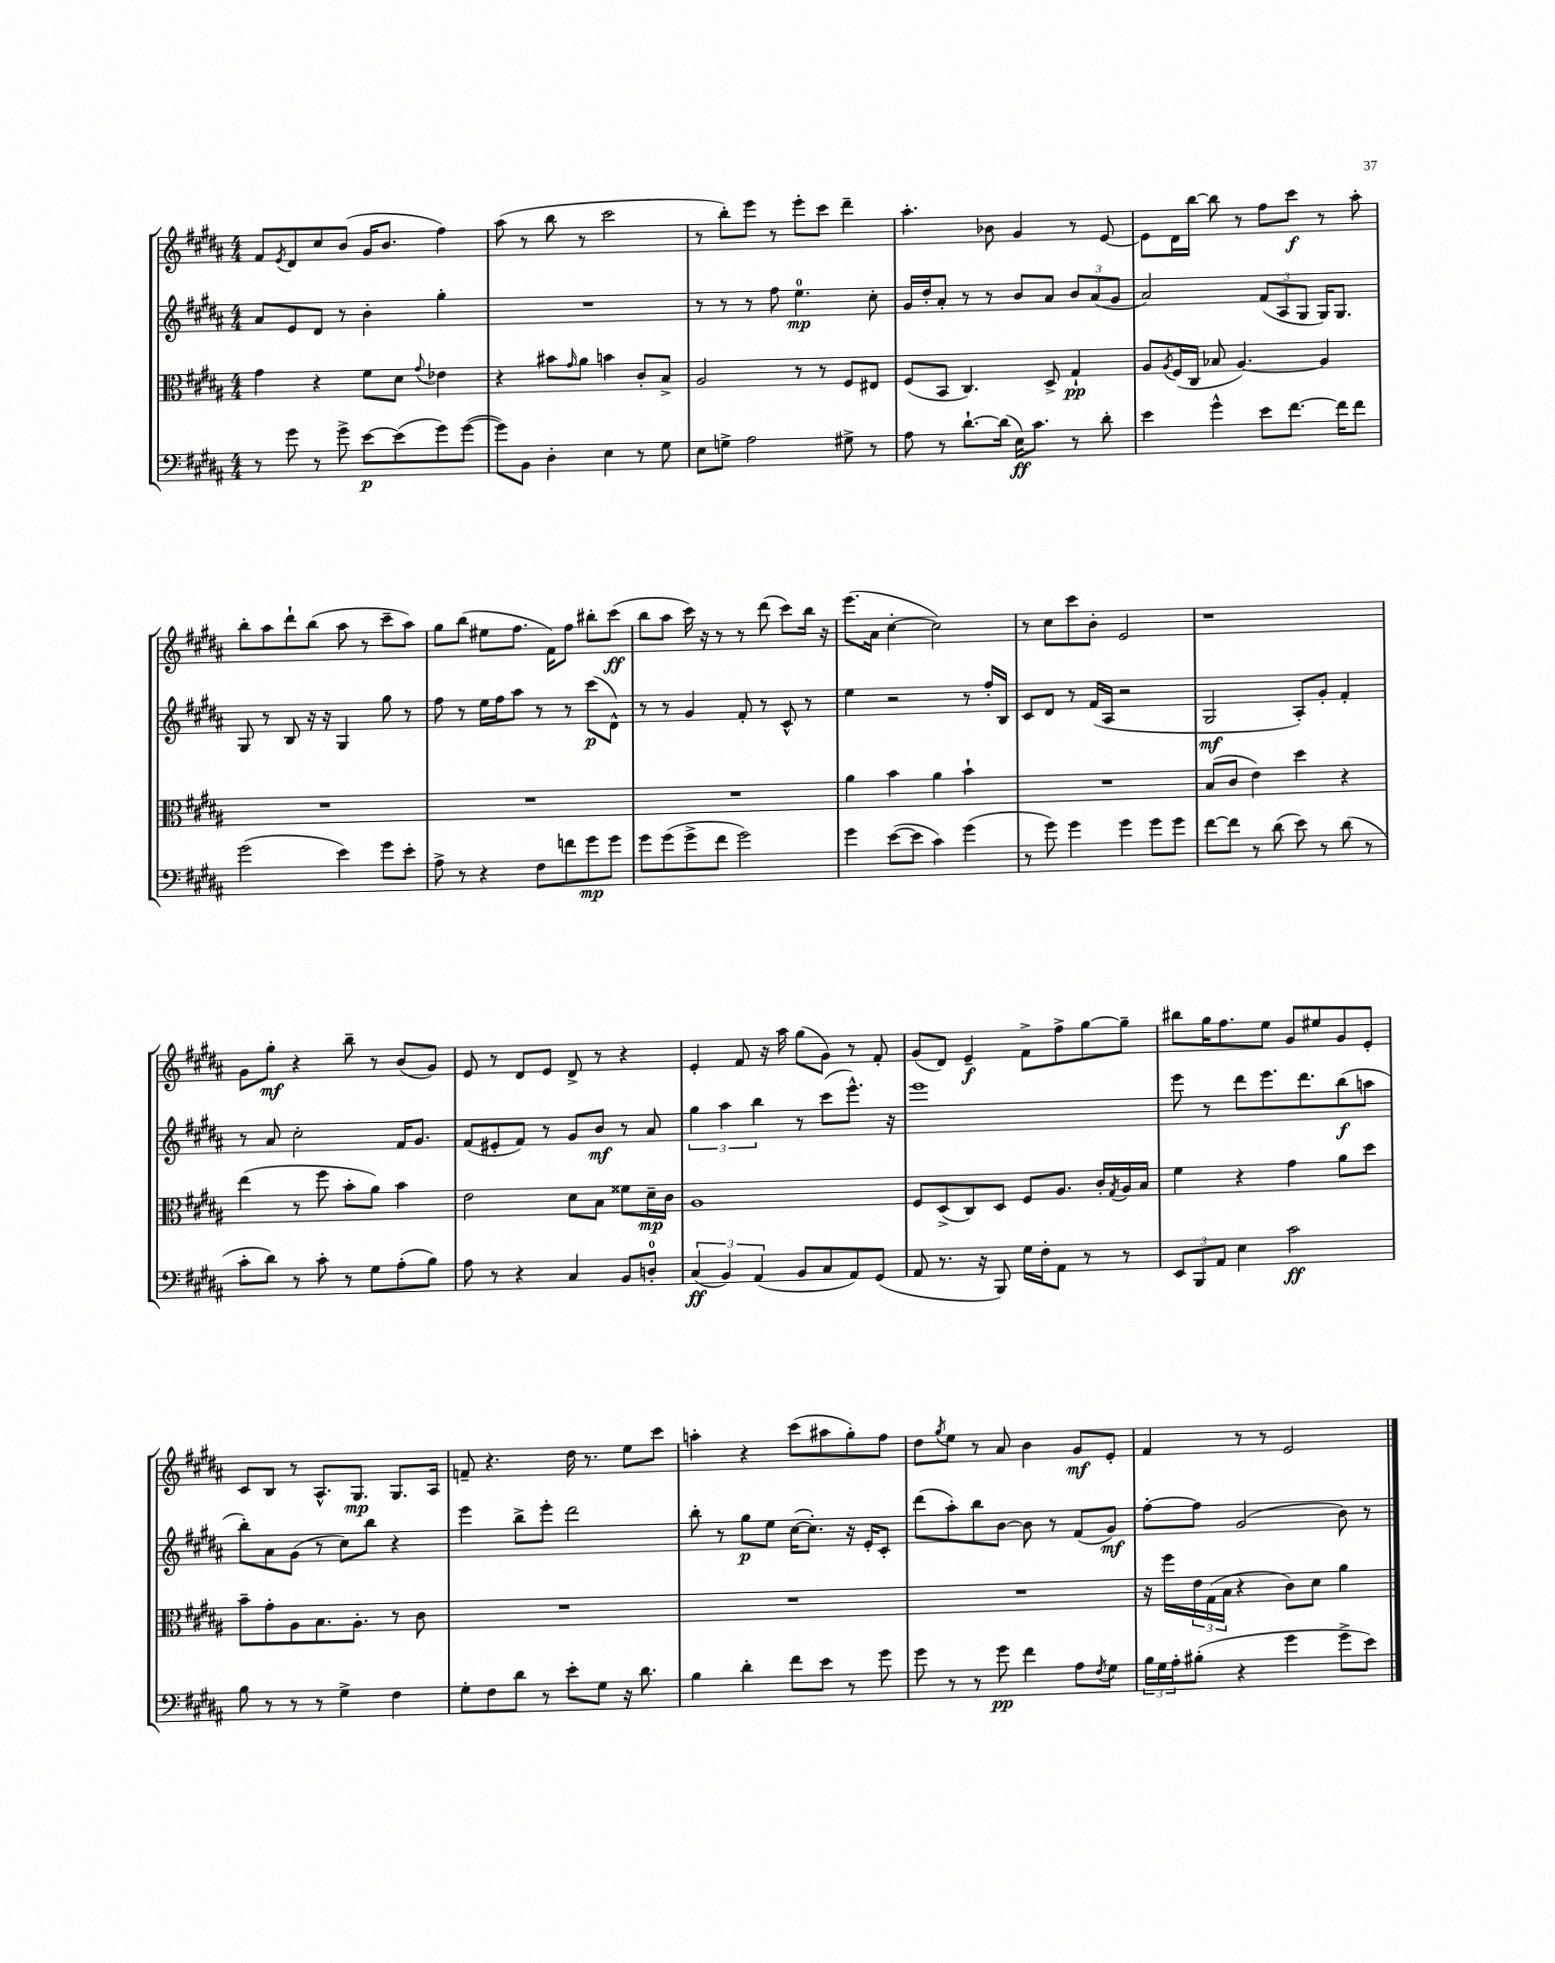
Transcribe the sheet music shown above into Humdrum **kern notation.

**kern	**dynam	**kern	**dynam	**kern	**dynam	**kern	**dynam
*part4	*part4	*part3	*part3	*part2	*part2	*part1	*part1
*staff4	*staff4	*staff3	*staff3	*staff2	*staff2	*staff1	*staff1
*clefF4	*	*clefC3	*	*clefG2	*	*clefG2	*
*k[f#c#g#d#a#]	*	*k[f#c#g#d#a#]	*	*k[f#c#g#d#a#]	*	*k[f#c#g#d#a#]	*
*M4/4	*	*M4/4	*	*M4/4	*	*M4/4	*
=25	=25	=25	=25	=25	=25	=25	=25
8r	.	4g#\	.	8a#/L	.	8f#/L	.
.	.	.	.	.	.	8qe/	.
8g#\	.	.	.	8e/	.	8d#/	.
8r	.	4r	.	8d#/J	.	8cc#/	.
8g#^\	.	.	.	8r	.	(8b/J	.
[8e\L	p	8f#\L	.	4b'\	.	16g#/KL	.
.	.	.	.	.	.	8.b/J	.
(8e\]	.	8d#\J	.	.	.	.	.
.	.	8qqg#/	.	.	.	.	.
8g#\)	.	4e-X\	.	4gg#'\	.	4ff#\)	.
([8g#\J	.	.	.	.	.	.	.
=26	=26	=26	=26	=26	=26	=26	=26
8g#\L])	.	4r	.	1r	.	(8aa#\	.
8BB\J	.	.	.	.	.	8r	.
4D#'\	.	8b#X\L	.	.	.	8bb\	.
.	.	16qqg#/	.	.	.	.	.
.	.	8a#\J	.	.	.	8r	.
4E\	.	4bn\	.	.	.	2ccc#\	.
8r	.	8c#'/L	.	.	.	.	.
8G#\	.	8B^/J	.	.	.	.	.
=27	=27	=27	=27	=27	=27	=27	=27
8E\L	.	2A#/	.	8r	.	8r	.
8Gn^\J	.	.	.	8r	.	8bb'\L)	.
2A#\	.	.	.	8r	.	8eee\J	.
.	.	.	.	8ff#\	.	8r	.
.	.	8r	.	4.ee\	mp	8eee'\L	.
.	.	8r	.	.	.	8ccc#\J	.
8G#X^\	.	8F#/L	.	.	.	4ddd#~\	.
8r	.	8E#X/J	.	8cc#'\	.	.	.
=28	=28	=28	=28	=28	=28	=28	=28
8A#\	.	(8F#/L	.	16g#/LL	.	4.aa#'\	.
.	.	.	.	16dd#'/J	.	.	.
8r	.	8BB/J	.	8a#'/J	.	.	.
[8.d#`\L	.	4.C#/)	.	8r	.	.	.
.	.	.	.	8r	.	8b-X\	.
(16d#\Jk]	.	.	.	.	.	.	.
16E\KL)	ff	.	.	8b/L	.	4g#/	.
8.c#\J	.	.	.	.	.	.	.
.	.	8D#^/	.	8a#/J	.	.	.
8r	.	4G#`/	pp	12b/L	.	8r	.
.	.	.	.	(12a#/	.	.	.
8d#'\	.	.	.	.	.	[8e/	.
.	.	.	.	12g#/J	.	.	.
=29	=29	=29	=29	=29	=29	=29	=29
4e\	.	8A#/L	.	2a#/)	.	8e\L]	.
.	.	8qA#/	.	.	.	.	.
.	.	(16F#/L	.	.	.	16d#\L	.
.	.	16C#/JJ	.	.	.	[16bb\JJ	.
4g#^^\	.	8B-X/	.	.	.	8bb\]	.
.	.	[4.A#/)	.	.	.	8r	.
8e\L	.	.	.	(12f#/L	.	8ff#\L	.
.	.	.	.	12A#/	.	.	.
[8.f#\J	.	.	.	.	.	8ccc#\J	f
.	.	.	.	12G#/J	.	.	.
.	.	4A#/]	.	16G#/KL)	.	8r	.
16f#\KL]	.	.	.	8.G#/J	.	.	.
8f#\J	.	.	.	.	.	8aa#'\	.
!!LO:LB:g=z
=30	=30	=30	=30	=30	=30	=30	=30
(2g#\	.	1r	.	8G#/	.	8bb'\L	.
.	.	.	.	8r	.	8aa#\	.
.	.	.	.	8B/	.	8ddd#`\	.
.	.	.	.	16r	.	(8bb\J	.
.	.	.	.	16r	.	.	.
4e\)	.	.	.	4G#/	.	8aa#\	.
.	.	.	.	.	.	8r	.
8g#\L	.	.	.	8gg#\	.	8ccc#~\L	.
8e'\J	.	.	.	8r	.	8aa#\J)	.
=31	=31	=31	=31	=31	=31	=31	=31
8A#^\	.	1r	.	8ff#\	.	8gg#\L	.
8r	.	.	.	8r	.	(8bb\J	.
4r	.	.	.	16ee\LL	.	8ee#X\L	.
.	.	.	.	16ff#\J	.	.	.
.	.	.	.	8aa#\J	.	8.ff#\J	.
8F#\L	.	.	.	8r	.	.	.
.	.	.	.	.	.	16f#\KL)	.
8fn\	.	.	.	8r	.	8ff#\J	.
8g#\	mp	.	.	(8ccc#\L	p	8bb#X'\L	.
8g#\J	.	.	.	8d#^^\J)	.	(8ccc#\J	ff
=32	=32	=32	=32	=32	=32	=32	=32
8g#\L	.	1r	.	8r	.	8bb\L	.
(8g#\	.	.	.	8r	.	8aa#\J	.
8g#^\	.	.	.	4g#/	.	16ccc#\)	.
.	.	.	.	.	.	16r	.
8f#\J	.	.	.	.	.	8r	.
2g#\)	.	.	.	8f#'/	.	8r	.
.	.	.	.	8r	.	(8ddd#\	.
.	.	.	.	8c#^^/	.	8ccc#\L)	.
.	.	.	.	8r	.	16bb\Jk	.
.	.	.	.	.	.	16r	.
=33	=33	=33	=33	=33	=33	=33	=33
4g#\	.	4a#\	.	4ee\	.	(8.eee\L	.
.	.	.	.	.	.	16a#\Jk	.
([8e\L	.	4b\	.	2r	.	[4cc#'\	.
8e\J]	.	.	.	.	.	.	.
4c#\)	.	4a#\	.	.	.	2cc#\])	.
(4g#\	.	4b`\	.	8r	.	.	.
.	.	.	.	16ff#'/LL	.	.	.
.	.	.	.	16B/JJ	.	.	.
=34	=34	=34	=34	=34	=34	=34	=34
8r	.	1r	.	8c#/L	.	8r	.
8g#\)	.	.	.	8d#/J	.	8cc#\L	.
4g#\	.	.	.	8r	.	8ccc#\	.
.	.	.	.	(16f#/LL	.	8b'\J	.
.	.	.	.	16A#/JJ	.	.	.
4g#\	.	.	.	2r	.	2e/	.
8g#\L	.	.	.	.	.	.	.
8g#\J	.	.	.	.	.	.	.
=35	=35	=35	=35	=35	=35	=35	=35
[8f#\L	.	(8B/L	.	2G#/	mf	1r	.
8f#\J]	.	8c#/J	.	.	.	.	.
8r	.	4e\)	.	.	.	.	.
(8d#\	.	.	.	.	.	.	.
8e\)	.	4dd#\	.	8A#'/L)	.	.	.
8r	.	.	.	8g#'/J	.	.	.
(8d#\	.	4r	.	4f#'/	.	.	.
8r	.	.	.	.	.	.	.
!!LO:LB:g=z
=36	=36	=36	=36	=36	=36	=36	=36
8c#'\L	.	(4ee\	.	8r	.	8g#\L	.
8d#\J)	.	.	.	8a#/	.	8gg#'\J	mf
8r	.	8r	.	2cc#'\	.	4r	.
8c#'\	.	8ff#\	.	.	.	.	.
8r	.	8b'\L	.	.	.	8bb~\	.
8G#\L	.	8a#\J)	.	.	.	8r	.
(8A#'\	.	4b\	.	16f#/KL	.	(8b/L	.
.	.	.	.	8.g#/J	.	.	.
8B\J)	.	.	.	.	.	8g#/J)	.
=37	=37	=37	=37	=37	=37	=37	=37
8A#\	.	2e\	.	(8f#/L	.	8e/	.
8r	.	.	.	8e#X'/	.	8r	.
4r	.	.	.	8f#/J)	.	8d#/L	.
.	.	.	.	8r	.	8e/J	.
4C#/	.	8d#\L	.	8g#/L	.	8d#^/	.
.	.	8B\J	.	8b/J	mf	8r	.
8BB/L	.	8f##X\L	.	8r	.	4r	.
8Dn'/J	.	16d#~\L	mp	8a#/	.	.	.
.	.	16c#\JJ	.	.	.	.	.
=38	=38	=38	=38	=38	=38	=38	=38
(6C#/	ff	1A#	.	6gg#\	.	4e'/	.
6BB/)	.	.	.	6aa#\	.	.	.
.	.	.	.	.	.	8f#/	.
(6AA#/	.	.	.	6bb\	.	.	.
.	.	.	.	.	.	16r	.
.	.	.	.	.	.	16aa#\	.
8BB/L	.	.	.	8r	.	(8gg#\L	.
8C#/	.	.	.	(8ccc#\L	.	8g#\J)	.
8AA#/)	.	.	.	8.eee^^\J)	.	8r	.
(8GG#/J	.	.	.	.	.	8f#'/	.
.	.	.	.	16r	.	.	.
=39	=39	=39	=39	=39	=39	=39	=39
8AA#/	.	8F#/L	.	1eee	.	(8g#/L	.
8.r	.	(8D#^/	.	.	.	8d#/J)	.
.	.	8C#/)	.	.	.	4e~/	f
16r	.	.	.	.	.	.	.
8BBB/)	.	8D#/J	.	.	.	.	.
16G#\LL	.	8F#/L	.	.	.	8f#^\L	.
16F#'\J	.	.	.	.	.	.	.
8AA#\J	.	8.A#/J	.	.	.	8ff#^\	.
8r	.	.	.	.	.	[8gg#\	.
.	.	16c#'/LL	.	.	.	.	.
.	.	8qG#/	.	.	.	.	.
8r	.	16A#/	.	.	.	8gg#~\J]	.
.	.	16B/JJ	.	.	.	.	.
=40	=40	=40	=40	=40	=40	=40	=40
12EE/L	.	4f#\	.	8eee\	.	8bb#X\L	.
12BBB/	.	.	.	.	.	.	.
.	.	.	.	8r	.	16gg#\K	.
12AA#/J	.	.	.	.	.	.	.
.	.	.	.	.	.	8.ff#\	.
4E\	.	4r	.	8ddd#\L	.	.	.
.	.	.	.	8.eee\	.	8ee\J	.
2c#\	ff	4g#\	.	.	.	8g#/L	.
.	.	.	.	8.ddd#\	.	.	.
.	.	.	.	.	.	8ee#X/	.
.	.	8a#\L	.	(8bb\	f	8g#/	.
.	.	8dd#\J	.	8aan\J	.	8e'/J	.
!!LO:LB:g=z
=41	=41	=41	=41	=41	=41	=41	=41
8B\	.	8b~\L	.	8bb'\L)	.	8c#/L	.
8r	.	8g#'\	.	8a#\	.	8B/J	.
8r	.	8A#\	.	(8g#\J	.	8r	.
8r	.	8.B\	.	8r	.	8.A#^^/L	.
4G#^\	.	.	.	8cc#\L)	.	.	.
.	.	8.A#'\J	.	.	.	8.G#/J	mp
.	.	.	.	8bb\J	.	.	.
4F#\	.	8r	.	4r	.	8.G#/L	.
.	.	8c#\	.	.	.	.	.
.	.	.	.	.	.	16A#/Jk	.
=42	=42	=42	=42	=42	=42	=42	=42
8G#'\L	.	1r	.	4eee\	.	8fn~/	.
8F#\	.	.	.	.	.	4.r	.
8d#\J	.	.	.	8bb^\L	.	.	.
8r	.	.	.	8eee'\J	.	.	.
8e'\L	.	.	.	2ddd#\	.	16dd#\	.
.	.	.	.	.	.	8.r	.
8G#\J	.	.	.	.	.	.	.
16r	.	.	.	.	.	8ee\L	.
8.d#\	.	.	.	.	.	.	.
.	.	.	.	.	.	8ccc#\J	.
=43	=43	=43	=43	=43	=43	=43	=43
4B\	.	1r	.	8bb'\	.	4aan'\	.
.	.	.	.	8r	.	.	.
4d#'\	.	.	.	8gg#\L	p	4r	.
.	.	.	.	8ee\J	.	.	.
8f#\L	.	.	.	([16cc#\KL	.	(8ccc#\L	.
.	.	.	.	8.cc#'\J])	.	.	.
8e\J	.	.	.	.	.	8aa#X\	.
8r	.	.	.	16r	.	8gg#'\)	.
.	.	.	.	16e'/KL	.	.	.
8g#\	.	.	.	8c#'/J	.	8ff#\J	.
=44	=44	=44	=44	=44	=44	=44	=44
8g#\	.	1r	.	(8ddd#\L	.	8dd#\L	.
.	.	.	.	.	.	8qgg#/	.
8r	.	.	.	8aa#'\)	.	8ee\J	.
8r	.	.	.	8bb\	.	8r	.
8g#\	pp	.	.	[8b\J	.	8a#/	.
4f#\	.	.	.	8b\]	.	4b\	.
.	.	.	.	8r	.	.	.
8A#\L	.	.	.	(8f#/L	.	8g#/L	mf
8qF#/	.	.	.	.	.	.	.
8G#\J	.	.	.	8g#/J)	mf	8e'/J	.
=45	=45	=45	=45	=45	=45	=45	=45
24B\LL	.	16r	.	[8ff#'\L	.	4f#/	.
24G#\	.	.	.	.	.	.	.
.	.	16ff#\LL	.	.	.	.	.
24A#'\J	.	.	.	.	.	.	.
(8B#X'\J	.	24e\	.	8ff#\J]	.	.	.
.	.	(24G#\	.	.	.	.	.
.	.	24B\JJ	.	.	.	.	.
4r	.	4r	.	(2g#/	.	8r	.
.	.	.	.	.	.	8r	.
4g#\	.	8c#\L)	.	.	.	2e/	.
.	.	8d#\J	.	.	.	.	.
8g#^\L	.	4a#\	.	8b\)	.	.	.
8e\J)	.	.	.	8r	.	.	.
==	==	==	==	==	==	==	==
*-	*-	*-	*-	*-	*-	*-	*-
